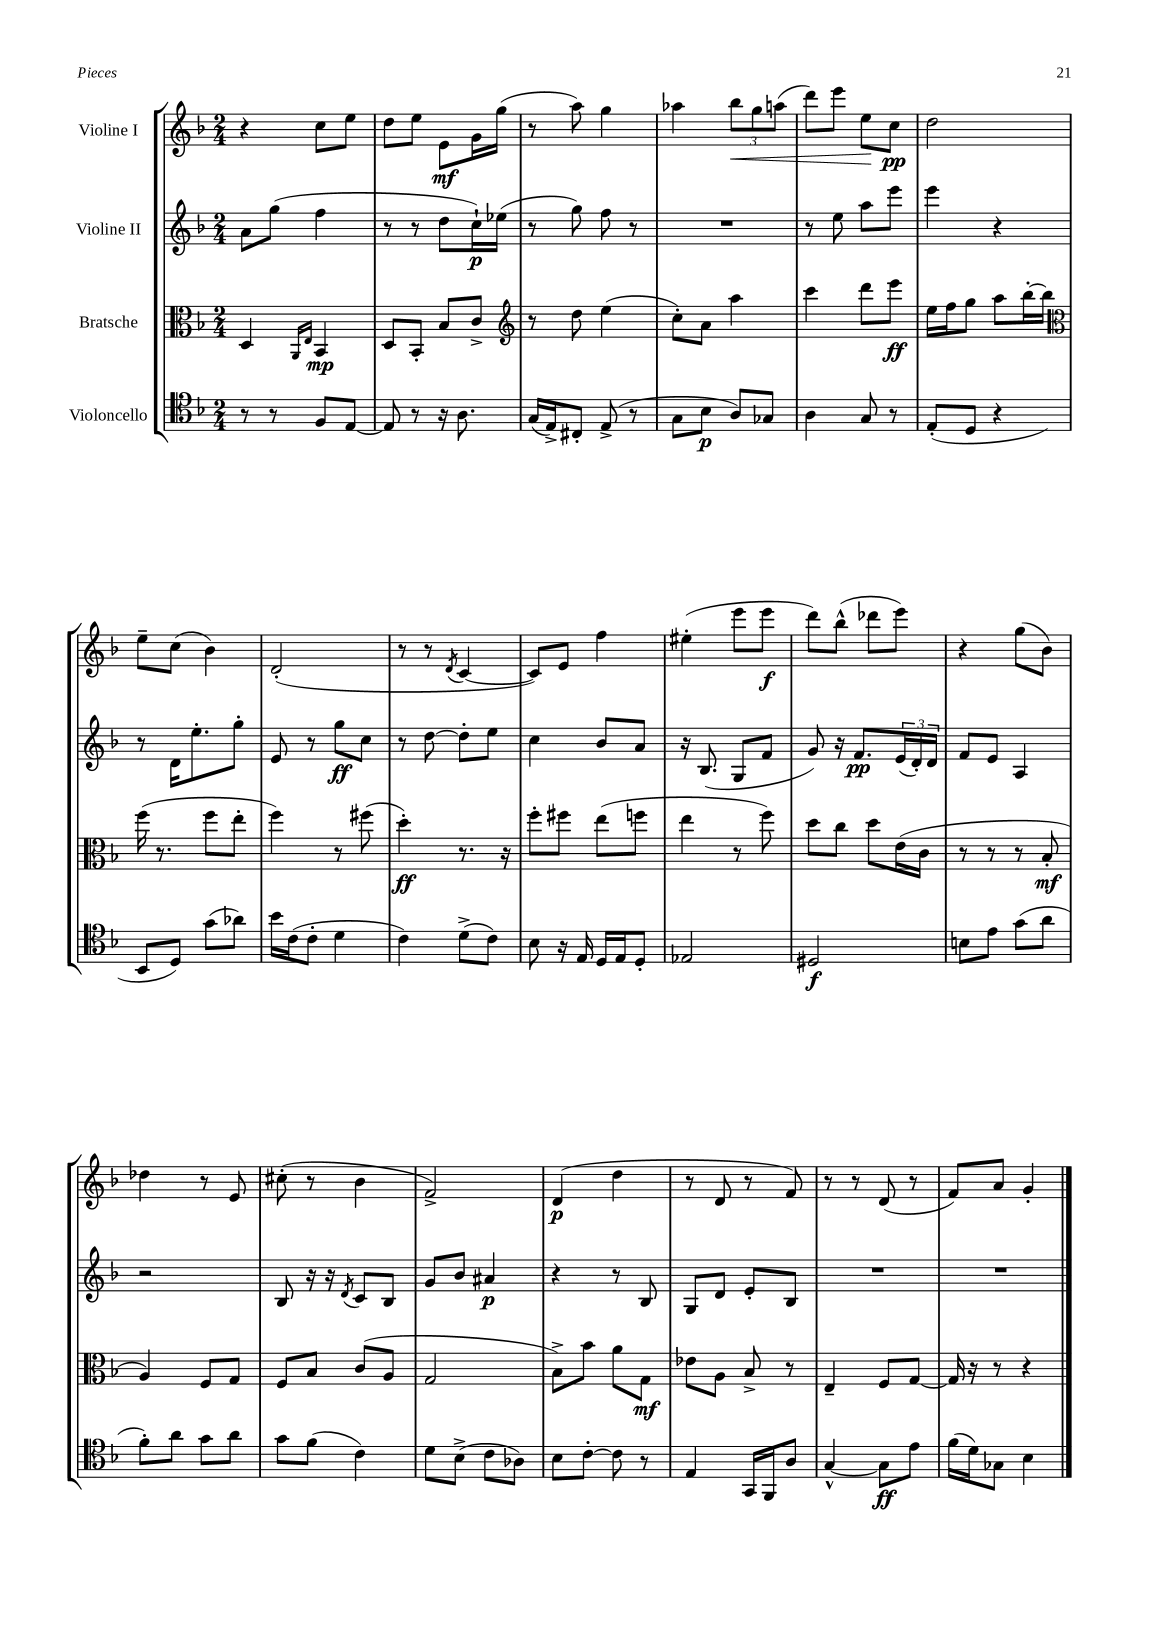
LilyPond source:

<<
\new StaffGroup <<
\new Staff = "s0" \with { instrumentName = "Violine I" } {
    \clef treble \key f \major \numericTimeSignature \time 2/4
    r4 c''8 e''8 |
    d''8 e''8 e'8\mf g'16 g''16( |
    r8 a''8) g''4 |
    aes''4 \tuplet 3/2 { bes''8\< g''8 a''8( } |
    d'''8) e'''8 e''8\! c''8\pp |
    d''2 |
    e''8-- c''8( bes'4) |
    d'2-.( |
    r8 r8 \acciaccatura { d'8 } c'4~ |
    c'8) e'8 f''4 |
    eis''4-.( e'''8 e'''8\f |
    d'''8) bes''8-^( des'''8 e'''8) |
    r4 g''8( bes'8) |
    des''4 r8 e'8 |
    cis''8-.( r8 bes'4 |
    f'2->) |
    d'4\p( d''4 |
    r8 d'8 r8 f'8) |
    r8 r8 d'8( r8 |
    f'8) a'8 g'4-. \bar "|." |
}
\new Staff = "s1" \with { instrumentName = "Violine II" } {
    \clef treble \key f \major \numericTimeSignature \time 2/4
    a'8 g''8( f''4 |
    r8 r8 d''8 c''16-!\p) ees''16( |
    r8 g''8) f''8 r8 |
    R2 |
    r8 e''8 a''8 e'''8 |
    e'''4 r4 |
    r8 d'16 e''8.-. g''8-. |
    e'8 r8 g''8\ff c''8 |
    r8 d''8~ d''8-. e''8 |
    c''4 bes'8 a'8 |
    r16 bes8.( g8 f'8 |
    g'8) r16 f'8.\pp \tuplet 3/2 { e'16( d'16-.) d'16 } |
    f'8 e'8 a4 |
    r2 |
    bes8 r16 r16 \acciaccatura { d'8 } c'8 bes8 |
    g'8 bes'8 ais'4\p |
    r4 r8 bes8 |
    g8 d'8 e'8-. bes8 |
    R2 |
    R2 \bar "|." |
}
\new Staff = "s2" \with { instrumentName = "Bratsche" } {
    \clef alto \key f \major \numericTimeSignature \time 2/4
    d4 \grace { a,16 e16 } bes,4\mp |
    d8 bes,8-. bes8 c'8-> |
    \clef treble r8 d''8 e''4( |
    c''8-.) a'8 a''4 |
    c'''4 d'''8 e'''8\ff |
    e''16 f''16 g''8 a''8 bes''16~-. bes''16 |
    \clef alto f''16( r8. f''8 e''8-. |
    f''4) r8 fis''8( |
    d''4-.\ff) r8. r16 |
    f''8-. fis''8 e''8( f''8 |
    e''4 r8 f''8) |
    d''8 c''8 d''8 e'16( c'16 |
    r8 r8 r8 bes8-.\mf |
    a4) f8 g8 |
    f8 bes8 c'8( a8 |
    g2 |
    bes8->) bes'8 a'8 g8\mf |
    ees'8 a8 bes8-> r8 |
    e4-- f8 g8~ |
    g16 r16 r8 r4 \bar "|." |
}
\new Staff = "s3" \with { instrumentName = "Violoncello" } {
    \clef tenor \key f \major \numericTimeSignature \time 2/4
    r8 r8 f8 e8~ |
    e8 r8 r16 a8. |
    g16( e16->) cis8-. e8->( r8 |
    g8 bes8\p a8) ges8 |
    a4 g8 r8 |
    e8-.( d8 r4 |
    bes,8 d8) g'8( aes'8) |
    bes'16 c'16( c'8-. d'4 |
    c'4) d'8->( c'8) |
    bes8 r16 e16 d16 e16 d8-. |
    ees2 |
    dis2\f |
    b8 e'8 g'8( a'8 |
    f'8-.) a'8 g'8 a'8 |
    g'8 f'8( c'4) |
    d'8 bes8->( c'8 aes8) |
    bes8 c'8~-. c'8 r8 |
    e4 g,16 f,16 a8 |
    g4~-^ g8\ff e'8 |
    f'16( d'16) ges8 bes4 \bar "|." |
}
>>
>>
\layout { \context { \Score \remove "Bar_number_engraver" } }
